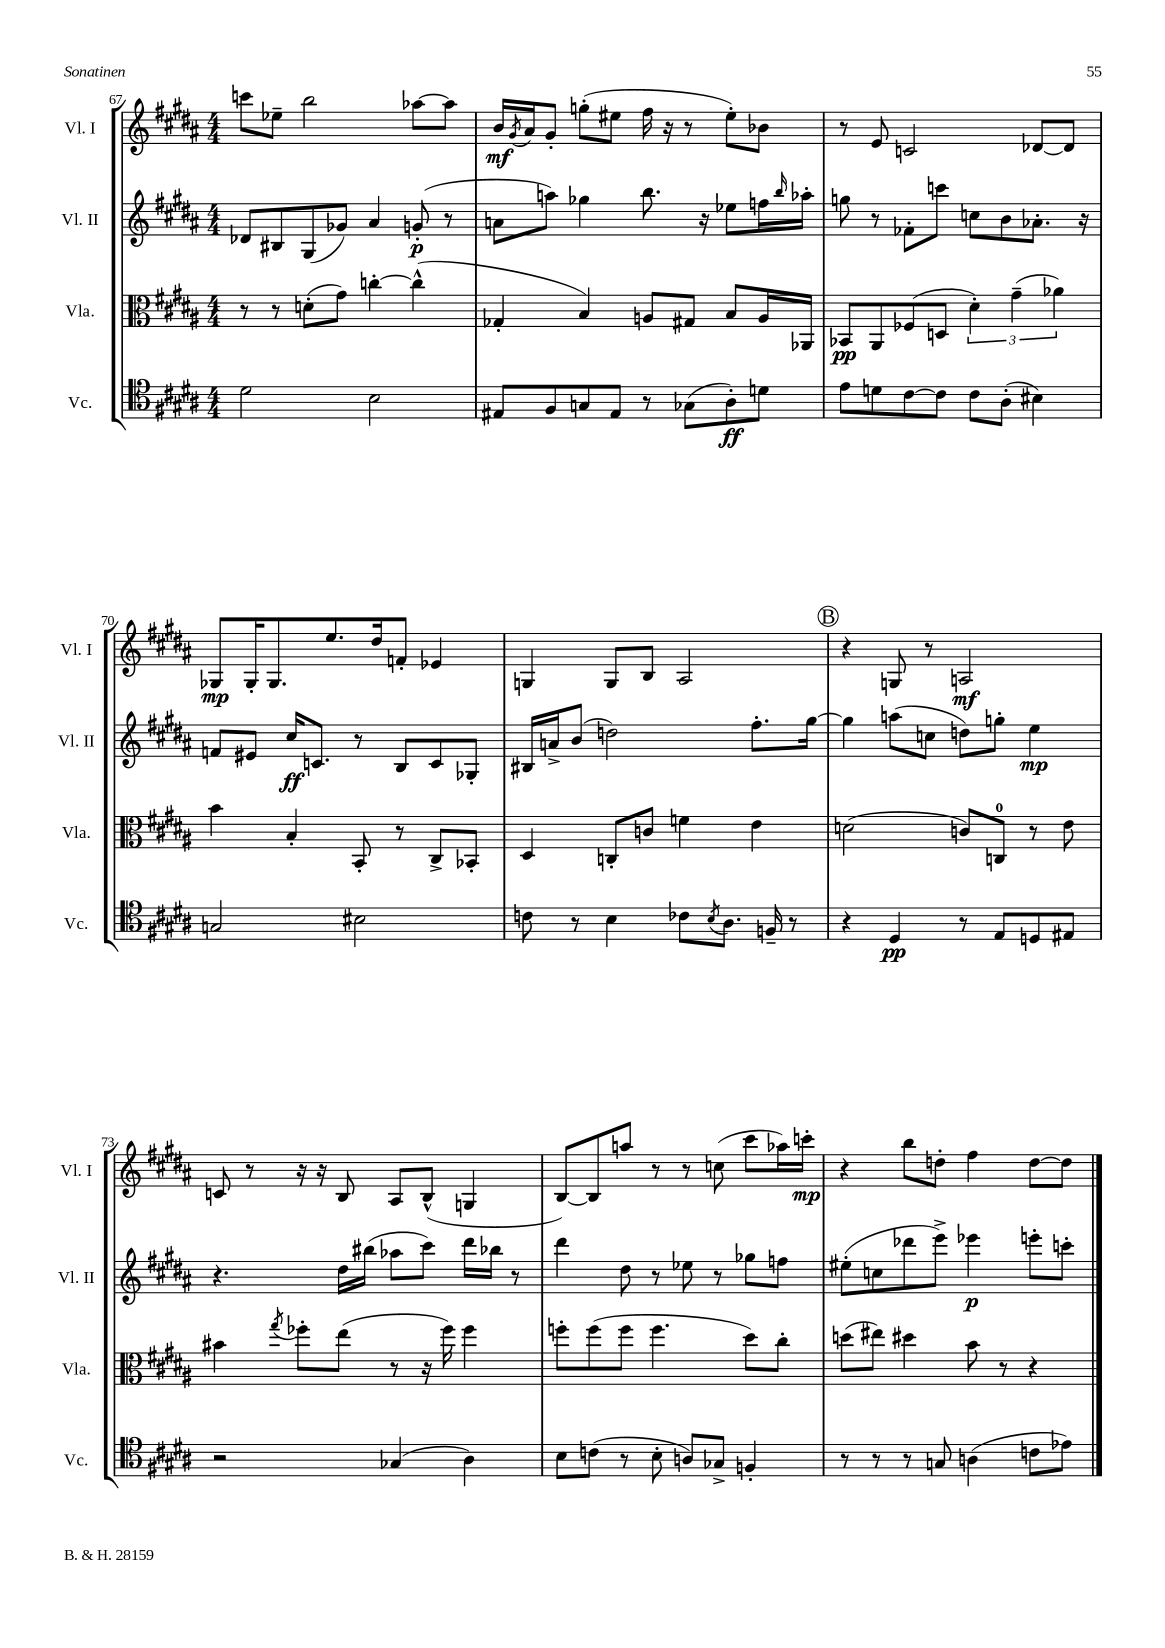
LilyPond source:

<<
\new StaffGroup <<
\new Staff = "s0" \with { instrumentName = "Vl. I" shortInstrumentName = "Vl. I" } {
    \clef treble \key b \major \numericTimeSignature \time 4/4
    c'''8 ees''8-- b''2 aes''8~ aes''8 |
    b'16\mf \acciaccatura { gis'8 } ais'16 gis'8-. g''8-.( eis''8 fis''16 r16 r8 eis''8-.) bes'8 |
    r8 e'8 c'2 des'8~ des'8 |
    ges8\mp ges16-. ges8. e''8. dis''16 f'8-. ees'4 |
    g4 g8 b8 ais2 |
    \mark \markup { \circle "B" } r4 g8 r8 a2\mf |
    c'8 r8 r16 r16 b8 ais8 b8-^( g4 |
    b8~) b8 a''8 r8 r8 c''8( cis'''8 aes''16) c'''16-.\mp |
    r4 b''8 d''8-. fis''4 d''8~ d''8 \bar "|." |
}
\new Staff = "s1" \with { instrumentName = "Vl. II" shortInstrumentName = "Vl. II" } {
    \clef treble \key b \major \numericTimeSignature \time 4/4
    des'8 bis8 gis8( ges'8) ais'4 g'8-.\p( r8 |
    a'8 a''8) ges''4 b''8. r16 ees''8 f''16 \grace { b''16 } aes''16-. |
    g''8 r8 fes'8-. c'''8 c''8 b'8 aes'8.-. r16 |
    f'8 eis'8 cis''16\ff c'8. r8 b8 c'8 ges8-. |
    bis16 a'16-> b'8( d''2) fis''8.-. gis''16~ |
    \mark \markup { \circle "B" } gis''4 a''8( c''8 d''8) g''8-. e''4\mp |
    r4. dis''16 bis''16( aes''8 cis'''8) dis'''16 bes''16 r8 |
    dis'''4 dis''8 r8 ees''8 r8 ges''8 f''8 |
    eis''8-.( c''8 des'''8 e'''8->) ees'''4\p e'''8-. c'''8-. \bar "|." |
}
\new Staff = "s2" \with { instrumentName = "Vla." shortInstrumentName = "Vla." } {
    \clef alto \key b \major \numericTimeSignature \time 4/4
    r8 r8 d'8-.( gis'8) c''4~-. c''4-^( |
    ges4-. b4) a8 gis8 b8 a16 aes,16 |
    bes,8\pp ais,8 fes8( d8 \tuplet 3/2 { dis'4-.) gis'4--( aes'4) } |
    b'4 b4-. b,8-. r8 cis8-> bes,8-. |
    dis4 c8-. c'8 f'4 e'4 |
    \mark \markup { \circle "B" } d'2( c'8) c8-0 r8 e'8 |
    bis'4 \acciaccatura { gis''8 } fes''8-. e''8( r8 r16 fes''16) fes''4 |
    f''8-. f''8( f''8 f''4. dis''8) cis''8-. |
    d''8( eis''8) dis''4 b'8 r8 r4 \bar "|." |
}
\new Staff = "s3" \with { instrumentName = "Vc." shortInstrumentName = "Vc." } {
    \clef tenor \key b \major \numericTimeSignature \time 4/4
    dis'2 b2 |
    eis8 fis8 g8 eis8 r8 ges8( ais8-.\ff) d'8 |
    e'8 d'8 cis'8~ cis'8 cis'8 ais8-.( bis4) |
    g2 bis2 |
    c'8 r8 b4 ces'8 \acciaccatura { b8 } ais8. f16-- r8 |
    \mark \markup { \circle "B" } r4 dis4\pp r8 e8 d8 eis8 |
    r2 ges4( ais4) |
    b8 c'8( r8 b8-. a8) ges8-> f4-. |
    r8 r8 r8 g8 a4( c'8 ees'8) \bar "|." |
}
>>
>>
\layout { \context { \Score currentBarNumber = #67 } }
